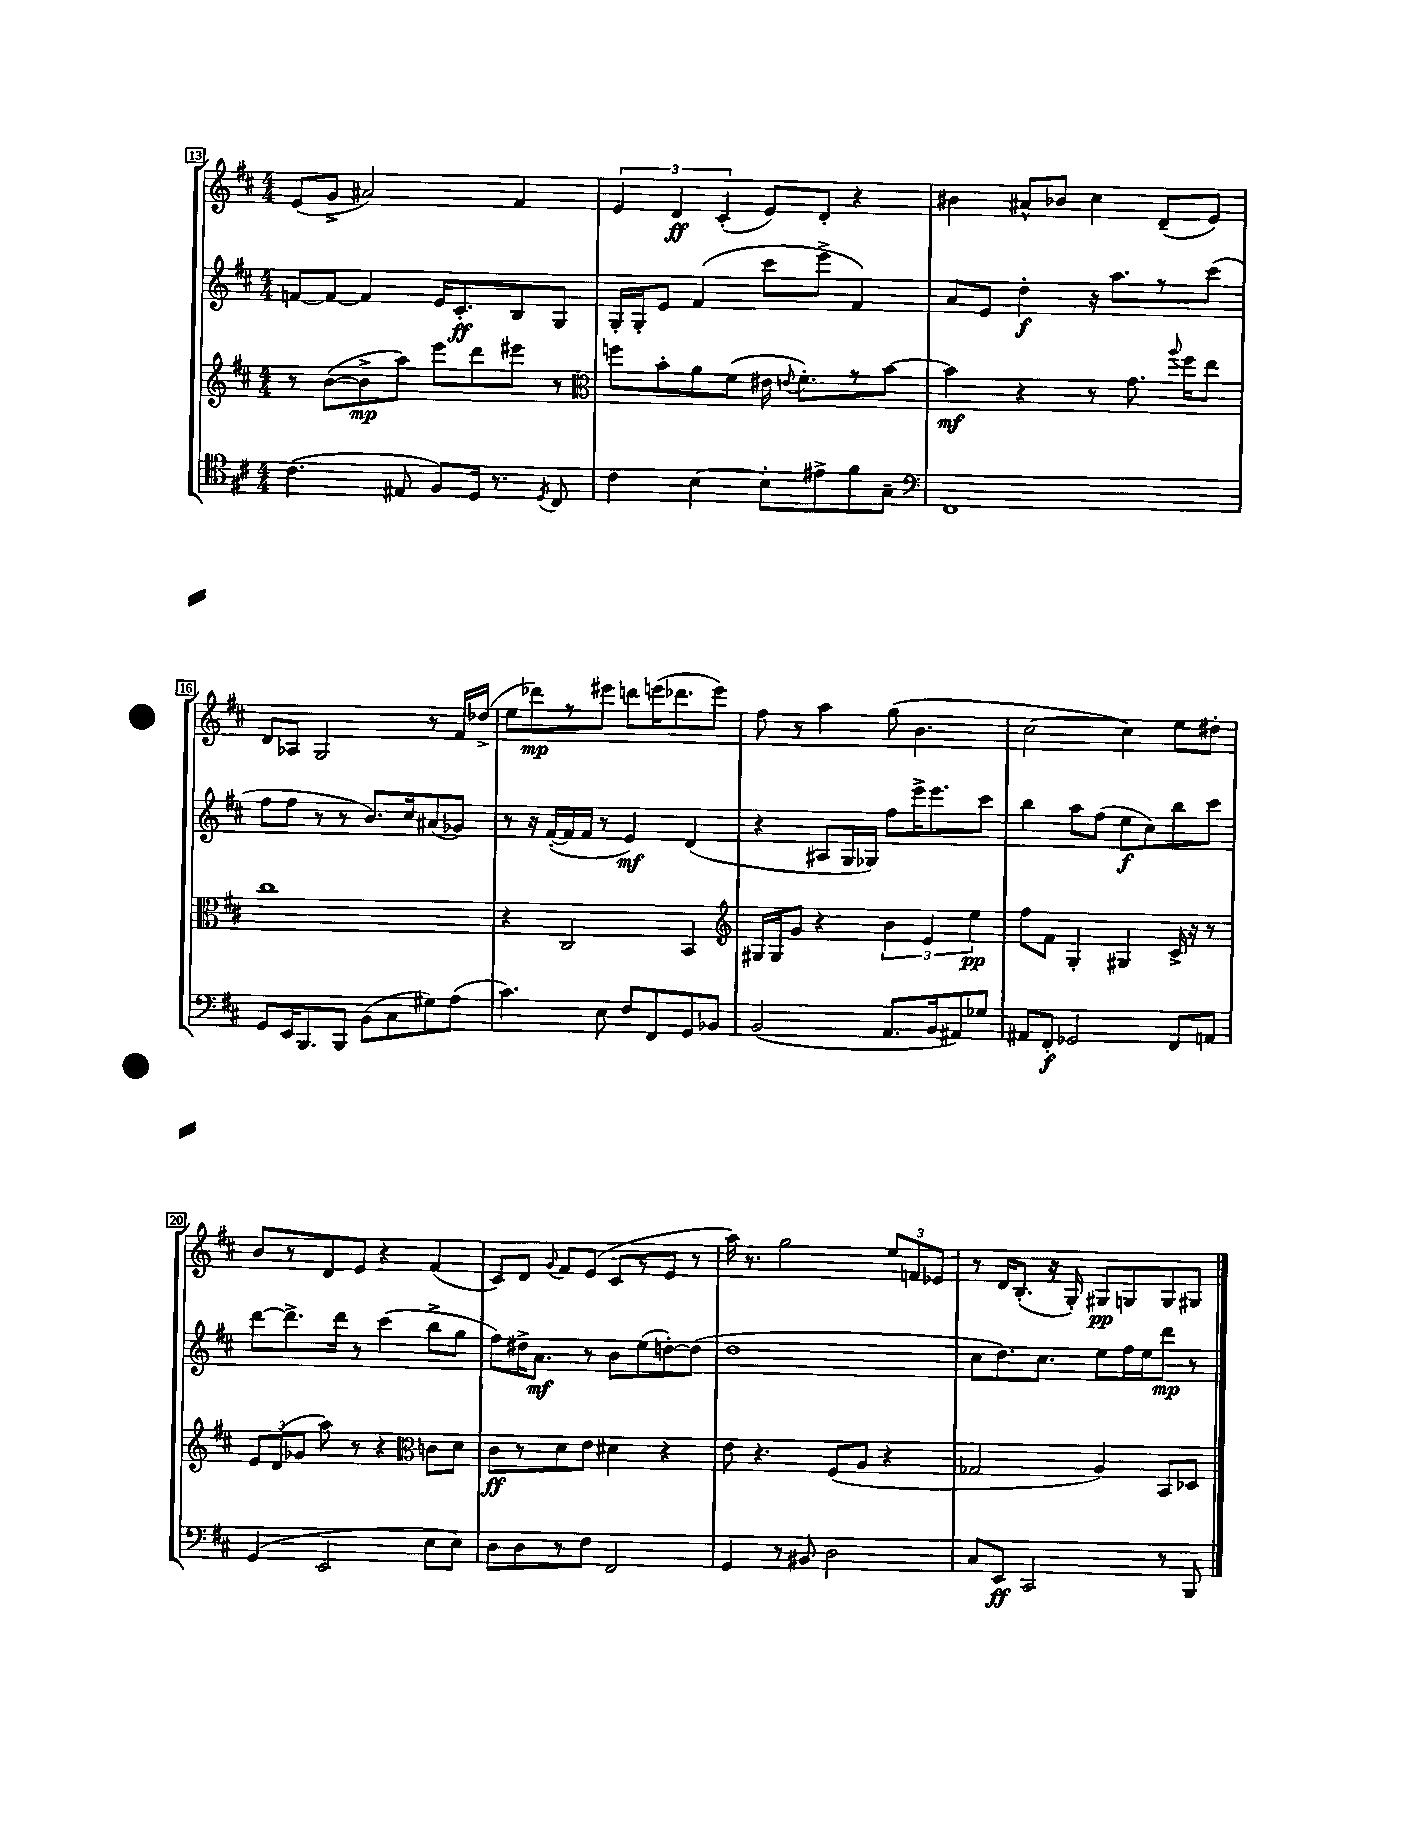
<<
\new StaffGroup <<
\new Staff = "s0" {
    \clef treble \key d \major \numericTimeSignature \time 4/4
    \autoBeamOff e'8[( g'8]-> ais'2) fis'4 |
    \tuplet 3/2 { e'4 d'4\ff cis'4-.( } e'8[) d'8]-. r4 |
    bis'4 ais'8[-^ bes'8] cis''4 d'8[--( e'8]) |
    d'8[ aes8] g2 r8 fis'16[ des''16]->( |
    e''8[ des'''8\mp) r8 eis'''8] d'''8[ e'''16( des'''8. e'''8]) |
    fis''8 r8 a''4 g''8( b'4. |
    cis''2~ cis''4) e''8[ dis''8]-. |
    b'8[ r8 d'8 e'8] r4 fis'4( |
    cis'8[) d'8] \appoggiatura { g'8 } fis'8[ e'8]( cis'8[ r8 e'8] r8 |
    a''16) r8. g''2 \tuplet 3/2 { e''8[ f'8 ees'8] } |
    r8 d'16[ b8.]-.( r16 g16-.) gis8[\pp g8 g8 gis8] \bar "|." |
}
\new Staff = "s1" {
    \clef treble \key d \major \numericTimeSignature \time 4/4
    \autoBeamOff f'8[~ f'8]~ f'4 e'16[ cis'8.-.\ff b8 g8] |
    g16[-. g16-. e'8] fis'4( cis'''8[ e'''8]-> fis'4) |
    a'8[ e'8] d''4-.\f r16 a''8.[ r8 cis'''8]( |
    fis''8[ fis''8] r8 r8 b'8.[) cis''16 ais'8( ges'8]) |
    r8 r16 fis'16[~-.( fis'16 fis'16] r8 e'4\mf) d'4( |
    r4 ais8[ g16 ges16]) fis''8[ e'''16-> e'''8. cis'''8] |
    b''4 a''8[ fis''8]( e''8[\f cis''8) b''8 cis'''8] |
    d'''8[~ d'''8.-> d'''16] r8 cis'''4( b''8[-> g''8] |
    fis''8[) dis''16-> a'8.]\mf r8 b'8[ e''8( d''8~-.) d''8]( |
    d''1 |
    cis''8[ d''8.) cis''8.] e''8[ fis''16 e''16 d'''8]\mp r8 \bar "|." |
}
\new Staff = "s2" {
    \clef treble \key d \major \numericTimeSignature \time 4/4
    \autoBeamOff r8 b'8[~( b'8->\mp a''8]) e'''8[ d'''8 eis'''8] r8 |
    \clef alto f''8[ b'8-. a'8 fis'8]( eis'16 \appoggiatura { e'8 } fis'8.[-.) r8 b'8]~ |
    b'4\mf r4 r8 g'8. \appoggiatura { a''8 } fis''16[ e''8] |
    cis''1 |
    r4 cis2 b,4 |
    \clef treble gis16[ gis16 g'8] r4 \tuplet 3/2 { b'4 e'4 e''4\pp } |
    fis''8[ fis'8] g4-. gis4 cis'16-> r16 r8 |
    \tuplet 3/2 { e'8[ d'8( ges'8] } a''8) r8 r4 \clef alto c'8[ d'8] |
    cis'8[\ff r8 d'8 e'8] dis'4 r4 |
    e'8 r4. fis8[( a8] r4 |
    ges2 a4) b,8[ des8] \bar "|." |
}
\new Staff = "s3" {
    \clef tenor \key d \major \numericTimeSignature \time 4/4
    \autoBeamOff cis'4.( eis8 fis8[) d16] r8. \acciaccatura { d8 } cis8 |
    cis'4 b4~ b8[-. eis'8-> fis'8 g8]-- |
    \clef bass fis,1 |
    g,8[ e,16 b,,8. b,,8] b,8[( cis8 gis8) a8]( |
    cis'4.) e8 fis8[ fis,8 g,8 bes,8] |
    b,2( a,8.[ b,16 ais,8) ges8] |
    ais,8[ fis,8]-.\f ges,2 fis,8[ a,8] |
    g,4( e,2 e8[ e8]) |
    d8[ d8 r8 fis8] fis,2 |
    g,4 r8 bis,8 d2 |
    cis8[ e,8]\ff cis,2 r8 b,,8 \bar "|." |
}
>>
>>
\layout { \context { \Score currentBarNumber = #13 \override BarNumber.stencil = #(make-stencil-boxer 0.1 0.3 ly:text-interface::print) } }
